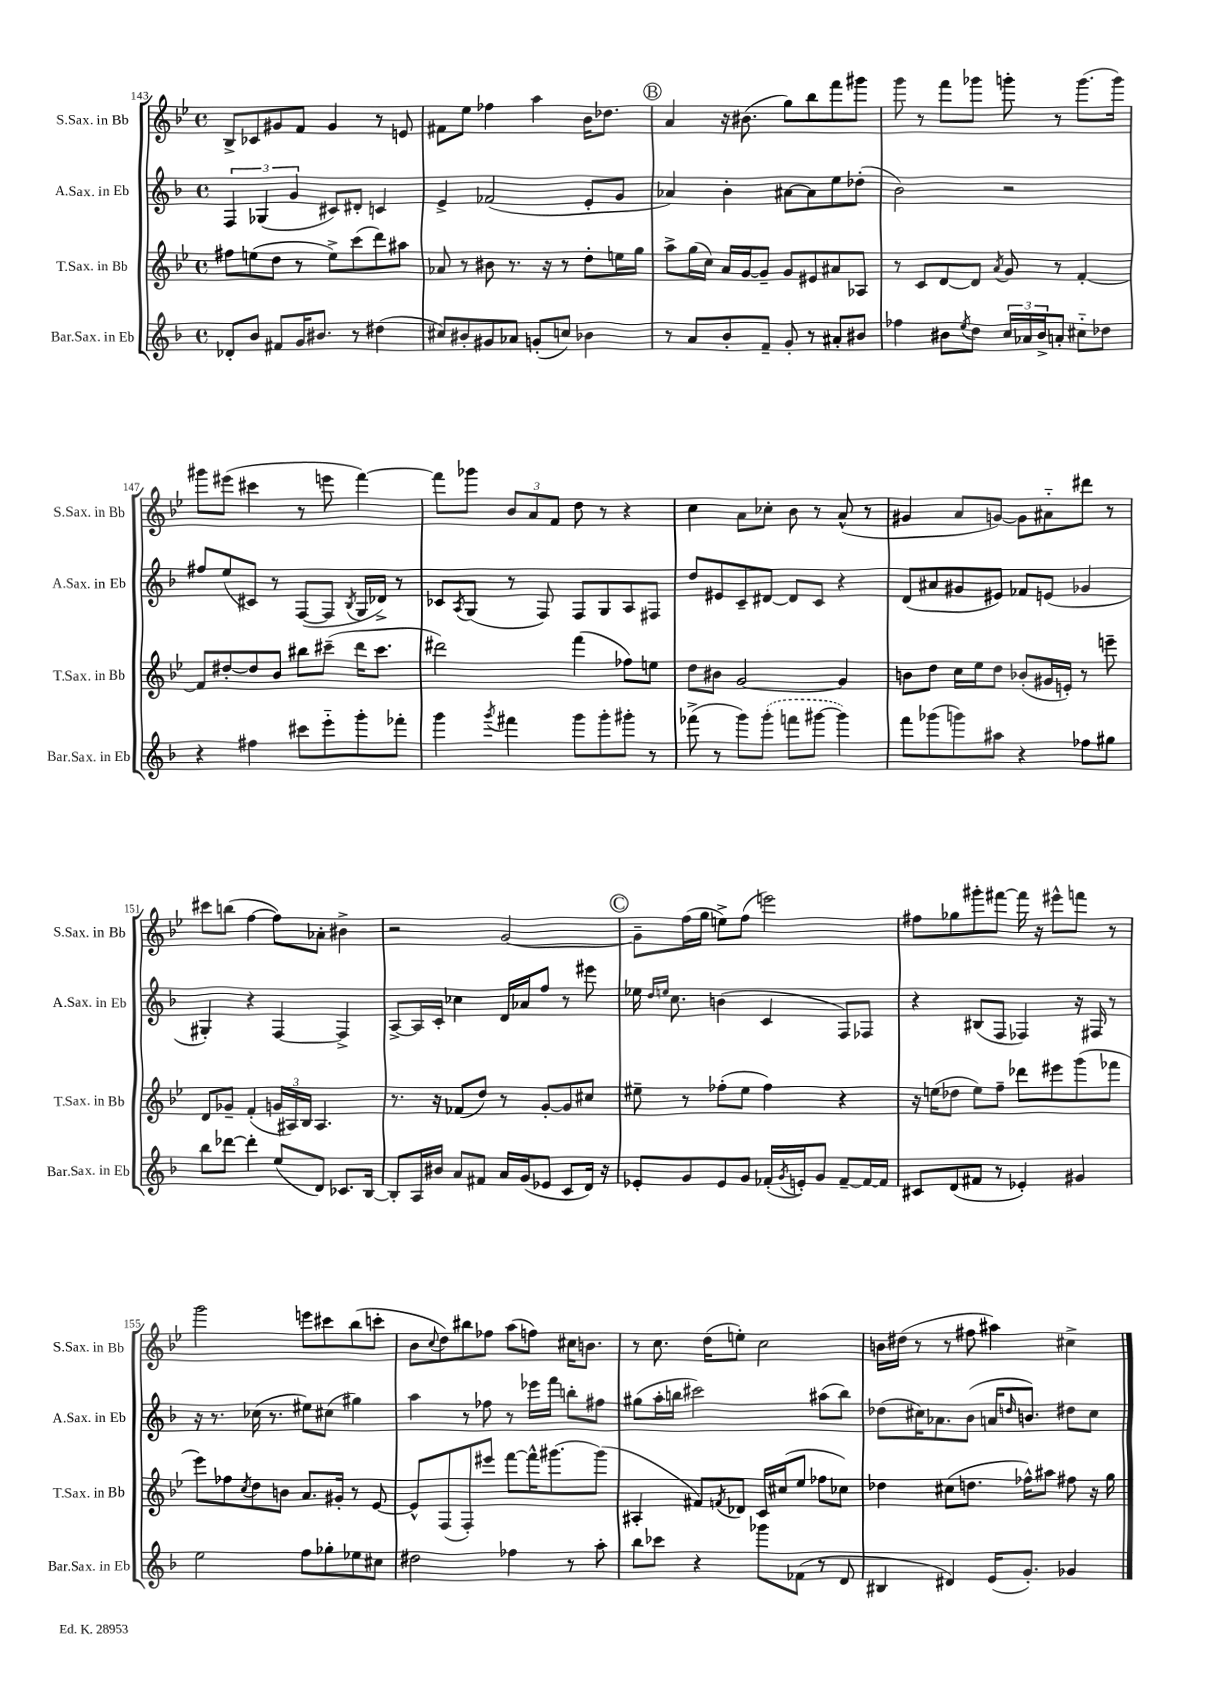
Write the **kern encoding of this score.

**kern	**kern	**kern	**kern
*staff4	*staff3	*staff2	*staff1
*clefG2	*clefG2	*clefG2	*clefG2
*k[b-]	*k[b-e-]	*k[b-]	*k[b-e-]
*M4/4	*M4/4	*M4/4	*M4/4
*met(c)	*met(c)	*met(c)	*met(c)
8d-'	8ff#	6F	8B-^
8b-	(8ee	.	8c-
.	.	(6G-	.
8f#	8dd	.	8g#
.	.	6g	.
16g	8r	.	8f
8.b#	.	.	.
.	8ee^)	8c#)	4g#
8r	(8ccc	8d#'	.
(4dd#	8ddd)	4c	8r
.	8aa#	.	8e
=	=	=	=
8cc#)	8a-	4e^	8f#
8b#'	8r	.	8ee-
8g#	8b#	(2f-	4ff-
8a-	8.r	.	.
(8g'	.	.	4aa
.	16r	.	.
8cc)	8r	.	.
4b-	8dd'	8e'	16b-
.	.	.	8.dd-
.	16ee	8g	.
.	16gg	.	.
=	=	=	=
8r	8aa^	4a-)	4a
8a	(16gg	.	.
.	16cc)	.	.
8b-'	16a	4b-'	16r
.	[16g	.	(8.b#
8f~	8g~]	.	.
8g'	8g	[8a#	8gg)
8r	8e#	8a#]	8bb-
8a#'	8a#	8ee	8fff
8b#	8A-	(8dd-'	8ggg#
=	=	=	=
4ff-	8r	2b-)	8ggg
.	8c	.	8r
8b#	[8d	.	8fff
8qee	.	.	.
8dd	8d]	.	8ggg-
.	8qa	.	.
24cc	8g	2r	8ggg'
24a-	.	.	.
24b#^	.	.	.
8a'	8r	.	8r
8cc#'~	[4f'	.	(8.ggg
8dd-	.	.	.
.	.	.	16ggg)
=	=	=	=
4r	8f]	8ff#	8ggg#
.	[8dd#'	(8ee	(8eee#
4ff#	8dd#]	8c#)	4ccc#
.	8b-	8r	.
8ccc#	8bb#	([8F	8r
8eee'~	(8ccc#~	8F]	8eee
.	.	8qB-	.
8ggg'	16ddd	16G	[4fff)
.	8.ccc#	16d-^)	.
8fff-'	.	8r	.
=	=	=	=
4ggg	2ddd#)	8c-	8fff]
.	.	8qA	.
.	.	(8G	8ggg-
8qggg	.	.	.
4fff#	.	8r	12b-
.	.	.	12a
.	.	8F)	.
.	.	.	12f
8ggg	(4fff	8F	8dd
8ggg'	.	8G	8r
8ggg#'	8ff-)	8A	4r
8r	8ee	8F#	.
=	=	=	=
(8fff-^	8dd	8dd	4cc
8r	8b#	8e#	.
8ggg)	[2g	8c~	8a
(8ggg'	.	[8d#	8cc-'
8fff	.	8d#]	8b-
[8ggg#	.	8c	8r
4ggg#])	4g]	4r	(8a^^
.	.	.	8r
=	=	=	=
8fff	8b	(8d	4g#
(8ggg-	8dd	8a#	.
8ggg)	16cc	8g#	8a
.	16ee-	.	.
8aa#	8dd	8e#)	[8g)
4r	(8b-'	8f-	8g]
.	16g#	(8e	8a#'~
.	16e')	.	.
8ff-	8r	4g-	8ddd#
8gg#	8eee~	.	8r
=	=	=	=
8bb-	8d	4G#')	8ccc#
[8ddd-	8g-~	.	(8bb
4ddd-']	(4f'	4r	[4ff
(8ee	24g	[4F	8ff])
.	24A#)	.	.
.	24B-	.	.
8d)	4.A#	.	8a-'
8.c-	.	4F^]	4b#^
[16B-	.	.	.
=	=	=	=
8B-']	8.r	[8A^	2r
16A	.	16A]	.
16b#	16r	16c'	.
8a	(8f-	4cc-	.
8f#	8dd)	.	.
16a	8r	16d	[2g
(16g	.	16a-	.
8e-	[8g'	8ff	.
8c	8g]	8r	.
16d)	8cc#	8eee#	.
16r	.	.	.
=	=	=	=
8e-'	8ee#~	16ee-	8g~]
.	.	16qqdd	.
.	.	16qqee	.
.	.	8.cc	.
8g	8r	.	(16ff
.	.	.	16gg
8e-	(8ff-'	(4b	8ee^)
8g	8ee#	.	(8ff
(16f-'	4ff-)	4c	2eee)
8qg	.	.	.
16e')	.	.	.
8g	.	.	.
[8f-~	4r	8F)	.
16f-_	.	8F-	.
16f-]	.	.	.
=	=	=	=
8c#	16r	4r	8ff#
.	(16ee	.	.
(8d	8dd-	.	8gg-
8f#	8ee)	(8B#	8ggg#'
8r	8ff~	8F	[8fff#
4e-')	8ddd-	4F-)	16fff#]
.	.	.	16r
.	8eee#	.	8eee#^^
4g#	(8ggg	16r	8fff
.	.	16F#	.
.	8fff-	8r	8r
=	=	=	=
2ee	8eee-)	16r	2ggg
.	.	8.r	.
.	8ff-	.	.
.	8qcc	.	.
.	8dd	(16cc-	.
.	.	8.r	.
.	8b	.	.
8ff	8.a	8ee#)	8eee
8gg-'	.	(8cc#	8ccc#
.	16g#'	.	.
8ee-	8r	4gg#)	(8bb-
8cc#	[8e-	.	8ccc'
=	=	=	=
2dd#	8e-^^]	4aa	8b-
.	.	.	8qqcc
.	(8F	.	8dd)
.	8F')	8r	8bb#
.	8eee#	8ff-	8ff-
4ff-	[8fff	8r	(8aa
.	16fff^^]	16eee-	8ff)
.	[8.ggg#	16fff	.
8r	.	8bb'	16cc#
.	.	.	8.b
8aa'	(8ggg#]	8ff#	.
=	=	=	=
8bb-	4A#'	(8gg#	8r
8ccc-	.	16aa'	8.cc
.	.	16bb	.
4r	8f#)	2ccc#)	.
.	.	.	(16dd
.	8qf	.	.
.	8d-	.	8ee')
8ggg-	16c	.	2cc
.	(16cc#	.	.
(8f-	8ee-	.	.
8r	8ff-	(8aa#	.
8d	8cc-)	8bb)	.
=	=	=	=
4B#	4dd-	(8dd-	16b
.	.	.	(16dd#
.	.	16cc#)	8r
.	.	8.a-	.
4d#)	(8cc#	.	8r
.	8.dd	(8b-	8ff#
(16e	.	16a	4aa#)
.	.	16qqdd	.
8.g')	16ff-^^)	8.b)	.
.	8aa#	.	.
4g-	8ff#	8dd#	4cc#^
.	16r	8cc#	.
.	16gg	.	.
==	==	==	==
*-	*-	*-	*-
